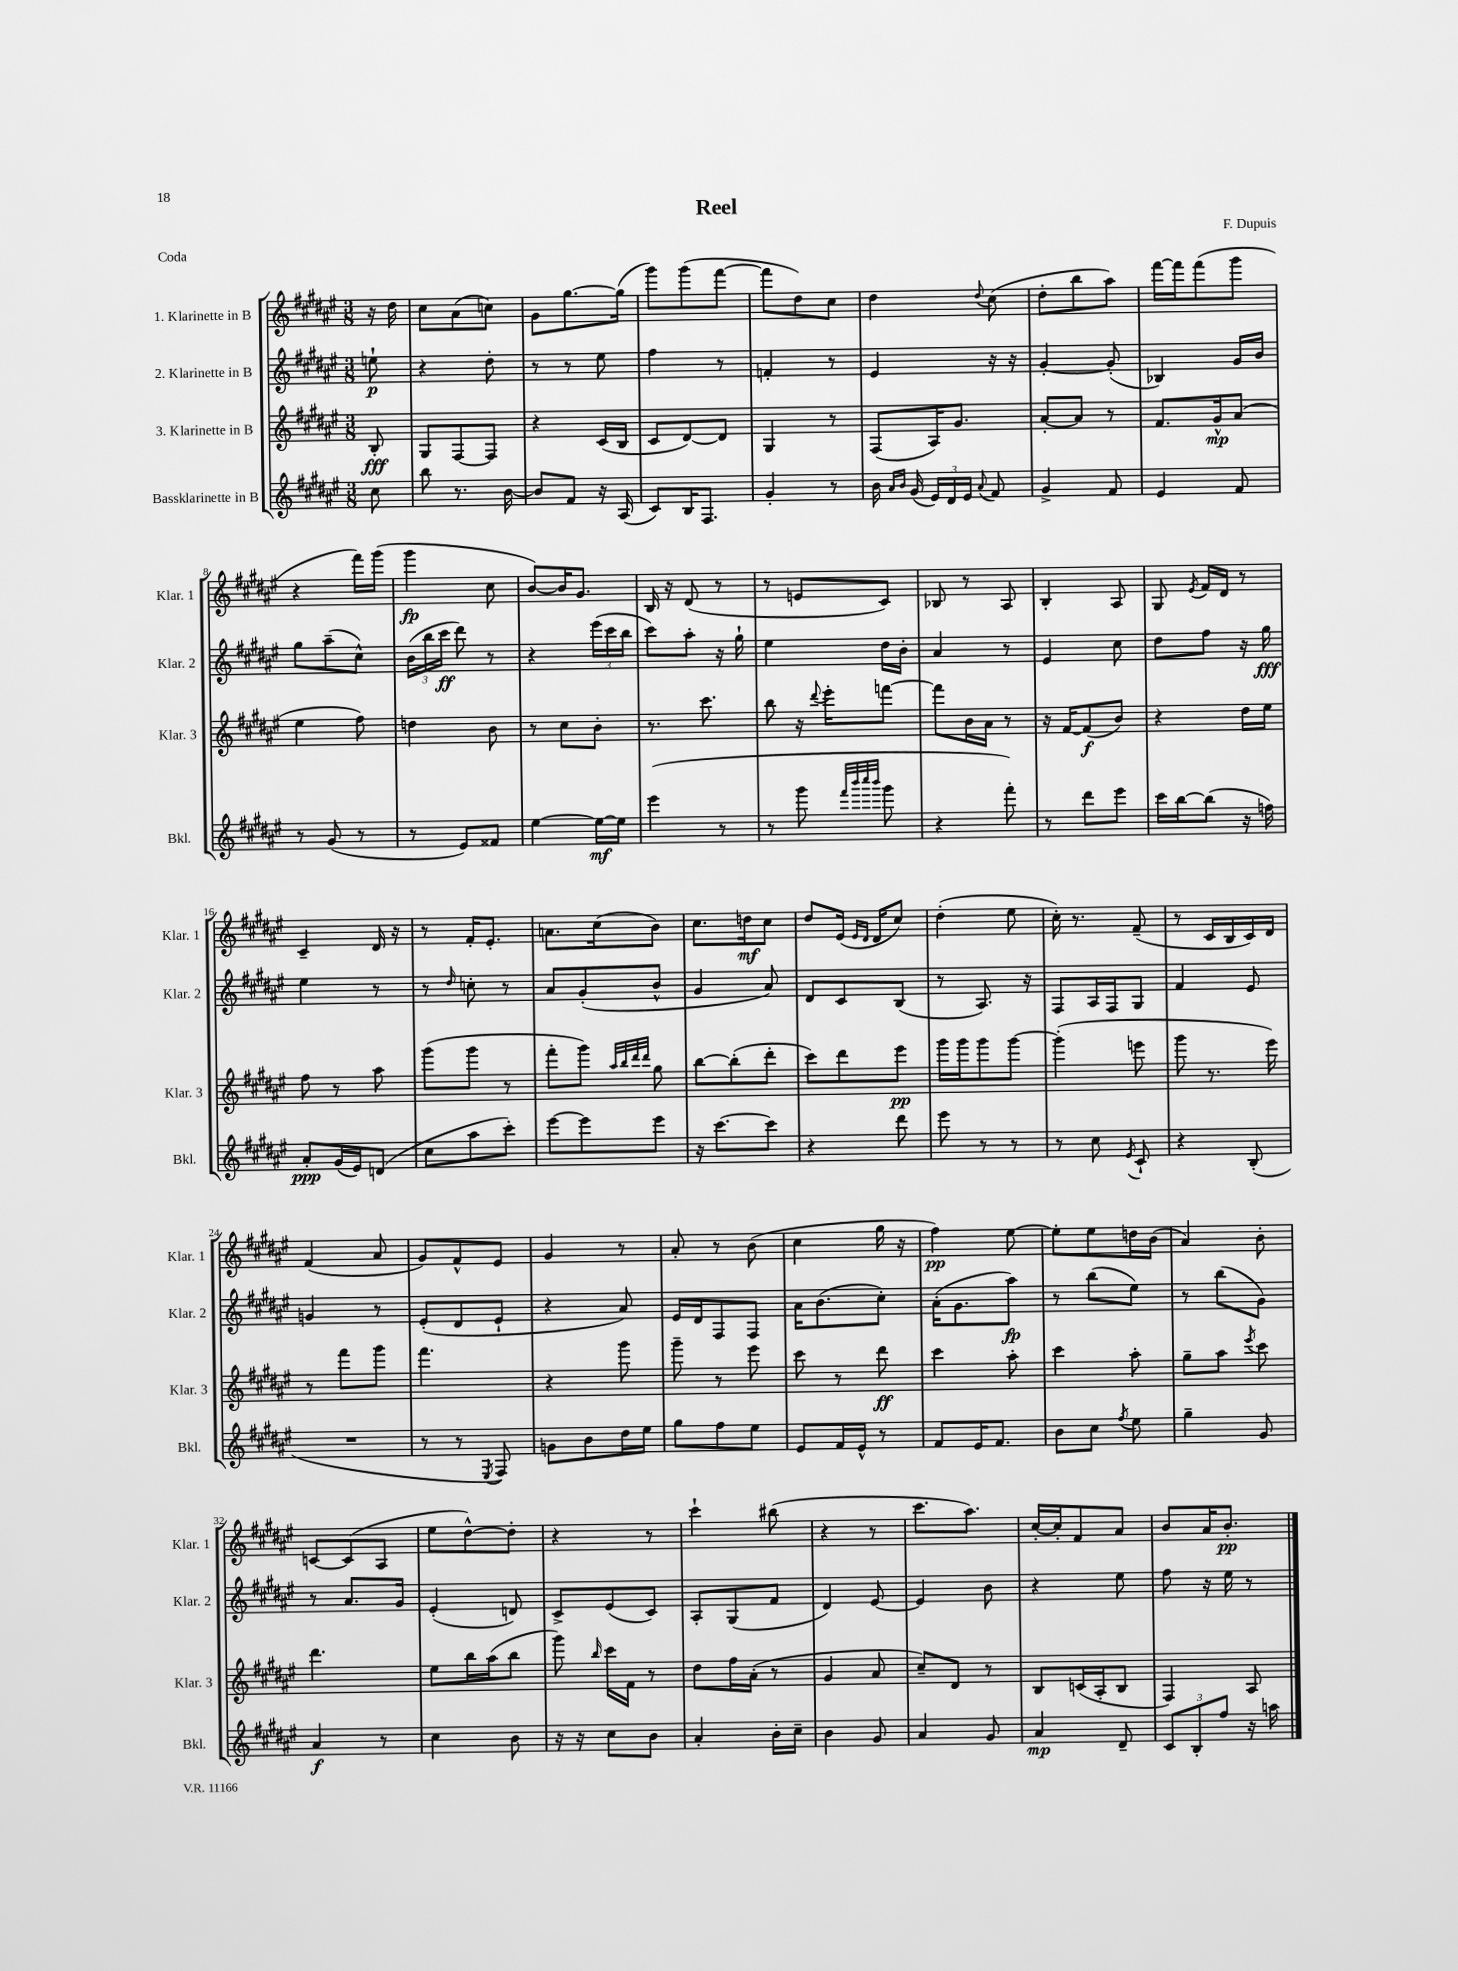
\header { title = "Reel" composer = "F. Dupuis" piece = "Coda" }
<<
\new StaffGroup <<
\new Staff = "s0" \with { instrumentName = "1. Klarinette in B" shortInstrumentName = "Klar. 1" } {
    \clef treble \key fis \major \numericTimeSignature \time 3/8 \partial 8
    \autoBeamOff r16 dis''16 |
    cis''8[ ais'8( c''8]) |
    gis'8[ gis''8.~ gis''16]( |
    gis'''8[) gis'''8( fis'''8]~ |
    fis'''8[ dis''8) cis''8] |
    dis''4 \appoggiatura { dis''8 } cis''8( |
    dis''8[-. b''8 ais''8]) |
    fis'''16[~ fis'''16 fis'''8( gis'''8] |
    r4 fis'''16[) gis'''16]( |
    gis'''4\fp cis''8 |
    b'8[~) b'16 gis'8.] |
    b16 r16 dis'8( r8 |
    r8 e'8[ cis'8]) |
    bes8 r8 ais8 |
    b4-. ais8 |
    gis8 \acciaccatura { eis'8 } fis'16[ dis'16] r8 |
    cis'4-- dis'16 r16 |
    r8 fis'16[-. eis'8.]-. |
    a'8.[ cis''16( b'8]) |
    cis''8.[ d''16\mf cis''8] |
    dis''8[ eis'16]( \grace { eis'16[ dis'16] } dis'16[ cis''8]) |
    dis''4-.( eis''8 |
    cis''16-.) r8. fis'8--( |
    r8 cis'16[ b16 cis'16) dis'16] |
    fis'4( ais'8 |
    gis'8[) fis'8-^ eis'8] |
    gis'4 r8 |
    ais'8-. r8 b'8( |
    cis''4 gis''16 r16 |
    fis''4\pp) eis''8~ |
    eis''8[-. eis''8 d''16 b'16]( |
    ais'4) b'8-. |
    c'8[~ c'8( ais8] |
    eis''8[ dis''8~-^) dis''8]-. |
    r4 r8 |
    cis'''4-! bis''8( |
    r4 r8 |
    cis'''8.[ ais''8.]) |
    cis''16[~-. cis''16-. fis'8 ais'8] |
    b'8[ ais'16 b'8.]-.\pp \bar "|." |
}
\new Staff = "s1" \with { instrumentName = "2. Klarinette in B" shortInstrumentName = "Klar. 2" } {
    \clef treble \key fis \major \numericTimeSignature \time 3/8 \partial 8
    \autoBeamOff e''8-!\p |
    r4 dis''8-. |
    r8 r8 eis''8 |
    fis''4 r8 |
    f'4-. r8 |
    eis'4 r16 r16 |
    gis'4~-. gis'8-.( |
    bes4) gis'16[ b'16] |
    gis''8[ ais''8--( cis''8]-^) |
    \tuplet 3/2 { b'16[( b''16 cis'''16]\ff } dis'''8) r8 |
    r4 \tuplet 3/2 { eis'''16[( cis'''16 b''16] } |
    cis'''8[) ais''8]-. r16 gis''16-! |
    eis''4 dis''16[ b'16]-. |
    ais'4 r8 |
    eis'4 cis''8 |
    dis''8[ fis''8] r16 gis''16\fff |
    eis''4 r8 |
    r8 \grace { dis''16 } c''8-. r8 |
    ais'8[ gis'8-.( b'8]-^ |
    gis'4 ais'8) |
    dis'8[ cis'8 b8]( |
    r8 ais8.) r16 |
    fis8[ ais16 fis16 gis8] |
    fis'4 eis'8 |
    g'4 r8 |
    eis'8[-.( dis'8 eis'8]-! |
    r4 ais'8) |
    eis'16[ dis'16 fis8 fis8] |
    ais'16[ b'8.( cis''8]-.) |
    ais'16[-.( gis'8. ais''8]\fp) |
    r8 b''8[( eis''8]) |
    r8 b''8[( gis'8]) |
    r8 ais'8.[ gis'16] |
    eis'4-.( d'8) |
    cis'8[-> eis'8( cis'8]) |
    ais8[-. gis8( fis'8] |
    dis'4) eis'8~ |
    eis'4 b'8 |
    r4 eis''8 |
    fis''8 r16 eis''16 r8 \bar "|." |
}
\new Staff = "s2" \with { instrumentName = "3. Klarinette in B" shortInstrumentName = "Klar. 3" } {
    \clef treble \key fis \major \numericTimeSignature \time 3/8 \partial 8
    \autoBeamOff b8-.\fff |
    gis8[ fis8~ fis8] |
    r4 cis'16[( b16] |
    cis'8[ dis'8~) dis'8] |
    gis4 r8 |
    fis8[( ais16) gis'8.] |
    ais'8[~-. ais'8] r8 |
    fis'8.[ gis'16-^\mp ais'8]( |
    eis''4 fis''8) |
    d''4 b'8 |
    r8 cis''8[ b'8]-. |
    r8. cis'''8. |
    b''8 r16 \appoggiatura { dis'''8 } eis'''16[-. f'''8]~ |
    f'''8[ b'16 ais'16] r8 |
    r16 fis'16[~ fis'8\f( b'8]) |
    r4 dis''16[ eis''16] |
    fis''8 r8 ais''8 |
    gis'''8[( gis'''8] r8 |
    fis'''8[-. gis'''8]) \grace { ais''32[ b''32 dis'''32 dis'''32] } gis''8 |
    b''8[~ b''8-.( dis'''8]-. |
    cis'''8[) dis'''8 eis'''8]\pp |
    gis'''16[ gis'''16 gis'''8 gis'''8]~ |
    gis'''4-.( e'''8 |
    gis'''8 r8. eis'''16) |
    r8 fis'''8[ gis'''8] |
    fis'''4. |
    r4 gis'''8 |
    gis'''8-- r8 eis'''8 |
    cis'''8 r8 dis'''8\ff |
    cis'''4 ais''8-. |
    cis'''4 ais''8-. |
    gis''8[-- ais''8] \acciaccatura { eis'''8 } cis'''8 |
    dis'''4. |
    eis''8[ b''16 ais''16( b''8] |
    gis'''8) \grace { b''16 } cis'''16[ fis'16] r8 |
    dis''8[ fis''16 ais'16]-.( r8 |
    gis'4 ais'8 |
    cis''8[--) dis'8] r8 |
    b8[ c'16( ais16-. b8] |
    fis4) ais8 \bar "|." |
}
\new Staff = "s3" \with { instrumentName = "Bassklarinette in B" shortInstrumentName = "Bkl." } {
    \clef treble \key fis \major \numericTimeSignature \time 3/8 \partial 8
    \autoBeamOff cis''8 |
    b''8 r8. b'16~ |
    b'8[ fis'8] r16 ais16( |
    cis'8[) b16 fis8.] |
    gis'4-. r8 |
    b'16 \grace { ais'16[ b'16] } gis'16( \tuplet 3/2 { eis'16[) dis'16 eis'16] } \appoggiatura { ais'8 } fis'8 |
    gis'4-> fis'8 |
    eis'4 fis'8 |
    r8 gis'8( r8 |
    r8 eis'8[) fisis'8] |
    eis''4~ eis''16[~\mf eis''16] |
    eis'''4( r8 |
    r8 gis'''8 \grace { fis'''32[ b'''32 cis''''32 b'''32] } gis'''8 |
    r4 fis'''8-.) |
    r8 dis'''8[ eis'''8] |
    cis'''16[ b''16~ b''8]( r16 f''16) |
    ais'8[-.\ppp gis'16( eis'16) d'8]( |
    cis''8[ ais''8 cis'''8]-.) |
    eis'''8[~ eis'''8 eis'''8] |
    r16 cis'''8.[~ cis'''8] |
    r4 dis'''8 |
    eis'''8 r8 r8 |
    r8 cis''8 \acciaccatura { eis'8 } cis'8-! |
    r4 b8-.( |
    R4. |
    r8 r8 \acciaccatura { eis8 } fis8) |
    g'8[ b'8 dis''16 eis''16] |
    gis''8[ fis''8 eis''8] |
    eis'8[ fis'16 eis'16]-^ r8 |
    fis'8[ eis'16 fis'8.] |
    b'8[ cis''8] \acciaccatura { fis''8 } eis''8 |
    gis''4-- gis'8 |
    ais'4\f r8 |
    cis''4 b'8 |
    r16 r16 cis''8[ b'8] |
    ais'4-. b'16[-. cis''16]-- |
    b'4 gis'8 |
    ais'4 gis'8 |
    ais'4\mp dis'8-- |
    \tuplet 3/2 { cis'8[ b8-. fis''8] } r16 a''16 \bar "|." |
}
>>
>>
